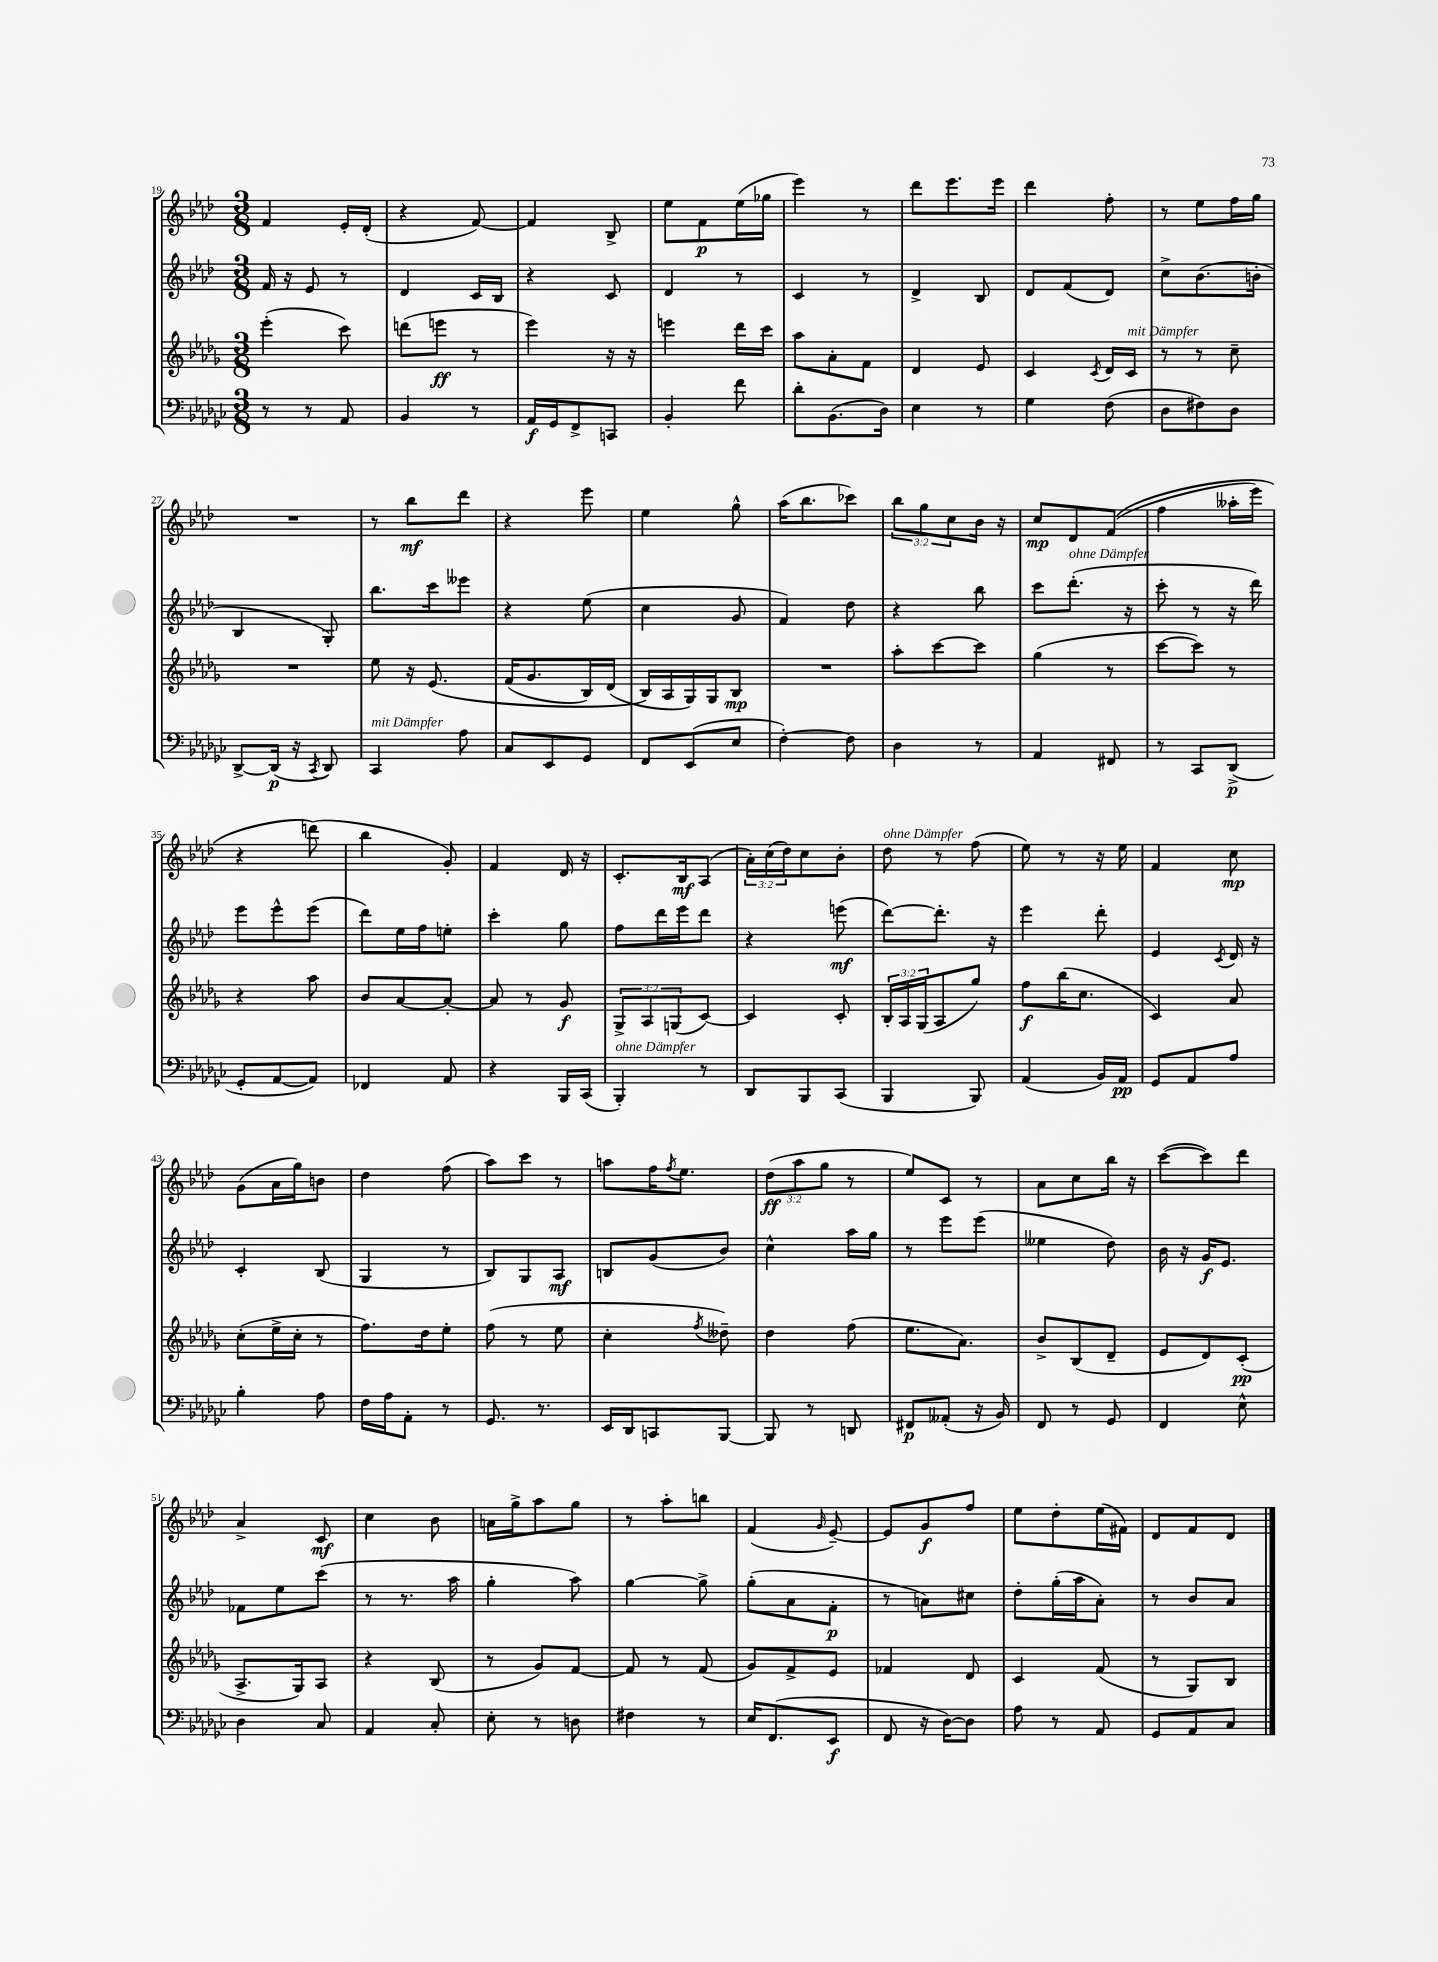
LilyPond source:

<<
\new StaffGroup <<
\new Staff = "s0" {
    \clef treble \key aes \major \numericTimeSignature \time 3/8 \override Staff.TupletNumber.text = #tuplet-number::calc-fraction-text
    f'4 ees'16-. des'16-.( |
    r4 f'8~) |
    f'4 bes8-> |
    ees''8 f'8\p ees''16( ges''16 |
    ees'''4) r8 |
    des'''8 ees'''8. ees'''16 |
    des'''4 f''8-. |
    r8 ees''8 f''16 g''16 |
    R4. |
    r8 bes''8\mf des'''8 |
    r4 ees'''8 |
    ees''4 g''8-^ |
    aes''16( bes''8. ces'''8) |
    \tuplet 3/2 { bes''8 g''8 c''8 } bes'16 r16 |
    c''8\mp des'8 f'8(\( |
    f''4 aeses''16-. ees'''16) |
    r4 d'''8(\) |
    bes''4 g'8-.) |
    f'4 des'16 r16 |
    c'8.-. bes16\mf aes8( |
    \tuplet 3/2 { aes'16-.) c''16( des''16) } c''8 bes'8-. |
    des''8^\markup { \italic "ohne Dämpfer" } r8 f''8( |
    ees''8) r8 r16 ees''16 |
    f'4 c''8\mp |
    g'8( aes'16 g''16) b'8 |
    des''4 f''8( |
    aes''8) c'''8 r8 |
    a''8 f''16 \acciaccatura { f''8 } ees''8. |
    \tuplet 3/2 { des''8\ff( aes''8 g''8 } r8 |
    ees''8) c'8 r8 |
    aes'8 c''8 bes''16 r16 |
    c'''8~( c'''8) des'''8 |
    aes'4-> c'8\mf |
    c''4 bes'8 |
    a'16 g''16-> aes''8 g''8 |
    r8 aes''8-. b''8 |
    f'4( \grace { g'16 } ees'8~--) |
    ees'8 g'8\f f''8 |
    ees''8 des''8-. ees''16( fis'16) |
    des'8 f'8 des'8 \bar "|." |
}
\new Staff = "s1" {
    \clef treble \key aes \major \numericTimeSignature \time 3/8
    f'16 r16 ees'8 r8 |
    des'4 c'16 bes16 |
    r4 c'8 |
    des'4 r8 |
    c'4 r8 |
    des'4-> bes8 |
    des'8 f'8( des'8) |
    c''8-> bes'8.( b'16-. |
    bes4 g8-.) |
    bes''8. c'''16 eeses'''8 |
    r4 ees''8( |
    c''4 g'8 |
    f'4) des''8 |
    r4 bes''8 |
    c'''8 des'''8.-.^\markup { \italic "ohne Dämpfer" }( r16 |
    c'''8-. r8 r16 des'''16) |
    ees'''8 ees'''8-^ ees'''8( |
    des'''8) ees''16 f''16 e''8-. |
    c'''4-. g''8 |
    f''8 des'''16 ees'''16 des'''8 |
    r4 e'''8\mf( |
    des'''8~) des'''8.-. r16 |
    ees'''4 des'''8-. |
    ees'4 \acciaccatura { c'8 } des'16 r16 |
    c'4-. bes8( |
    g4 r8 |
    bes8) g8 aes8\mf |
    b8 g'8( bes'8) |
    c''4-^ aes''16 g''16 |
    r8 ees'''8 ees'''8( |
    eeses''4 des''8) |
    bes'16 r16 g'16\f ees'8. |
    fes'8 ees''8 c'''8( |
    r8 r8. aes''16 |
    g''4-. aes''8) |
    g''4~ g''8-> |
    g''8-.( aes'8 f'8-.\p |
    r8 a'8) cis''8 |
    des''8-. g''16-.( aes''16 aes'8-.) |
    r8 bes'8 aes'8 \bar "|." |
}
\new Staff = "s2" {
    \clef treble \key des \major \numericTimeSignature \time 3/8 \override Staff.TupletNumber.text = #tuplet-number::calc-fraction-text
    ees'''4-.( c'''8) |
    d'''8( e'''8\ff r8 |
    ees'''4) r16 r16 |
    e'''4 des'''16 c'''16 |
    aes''8 aes'8-. f'8 |
    des'4 ees'8 |
    c'4 \acciaccatura { c'8 } des'16 c'16^\markup { \italic "mit Dämpfer" } |
    r8 r8 c''8-- |
    R4. |
    ees''8 r16 ees'8.\( |
    f'16( ges'8. bes16) des'16( |
    bes16\) aes16 ges16) ges16 bes8\mp |
    R4. |
    aes''8-. c'''8~ c'''8 |
    ges''4( r8 |
    c'''8~ c'''8) r8 |
    r4 aes''8 |
    bes'8 aes'8~ aes'8~-. |
    aes'8 r8 ges'8\f |
    \tuplet 3/2 { ges8-> aes8 g8( } c'8~) |
    c'4 c'8-. |
    \tuplet 3/2 { bes16-. aes16 ges16( } aes8 ges''8) |
    f''8\f bes''16( c''8. |
    c'4) aes'8 |
    c''8-.( ees''16-> c''16-. r8 |
    f''8.) des''16 ees''8-. |
    f''8( r8 ees''8 |
    c''4-. \acciaccatura { f''8 } deses''8--) |
    des''4 f''8( |
    ees''8. aes'8.) |
    bes'8-> bes8( des'8-- |
    ees'8 des'8) c'8-.\pp( |
    aes8.-> ges16) aes8 |
    r4 bes8( |
    r8 ges'8) f'8~ |
    f'8 r8 f'8( |
    ges'8) f'8-> ees'8 |
    fes'4 des'8 |
    c'4 f'8( |
    r8 ges8) bes8 \bar "|." |
}
\new Staff = "s3" {
    \clef bass \key ges \major \numericTimeSignature \time 3/8
    r8 r8 aes,8 |
    bes,4 r8 |
    aes,16\f ges,16 f,8-> c,8 |
    bes,4-. f'8 |
    des'8-. bes,8.( des16) |
    ees4 r8 |
    ges4 f8( |
    des8 fis8) des8 |
    des,8~-> des,16\p( r16 \acciaccatura { ces,8 } des,8) |
    ces,4^\markup { \italic "mit Dämpfer" } aes8 |
    ces8 ees,8 ges,8 |
    f,8 ees,8( ees8 |
    f4~-.) f8 |
    des4 r8 |
    aes,4 fis,8 |
    r8 ces,8 des,8->\p( |
    ges,8-. aes,8~ aes,8) |
    fes,4 aes,8 |
    r4 bes,,16 ces,16( |
    bes,,4-.^\markup { \italic "ohne Dämpfer" }) r8 |
    des,8 bes,,8 ces,8( |
    bes,,4 bes,,8) |
    aes,4( bes,16) aes,16\pp |
    ges,8 aes,8 aes8 |
    bes4-. aes8 |
    f16 aes16 aes,8-. r8 |
    ges,8. r8. |
    ees,16 des,16 c,8 bes,,8~ |
    bes,,8 r8 d,8 |
    fis,8\p aeses,8-.( r16 bes,16) |
    f,8 r8 ges,8 |
    f,4 ees8-^ |
    des4 ces8 |
    aes,4 ces8-. |
    ees8-. r8 d8 |
    fis4 r8 |
    ees16 f,8.( ees,8\f |
    f,8 r16 des16~) des8 |
    aes8 r8 aes,8 |
    ges,8 aes,8 ces8 \bar "|." |
}
>>
>>
\layout { \context { \Score currentBarNumber = #19 } }
